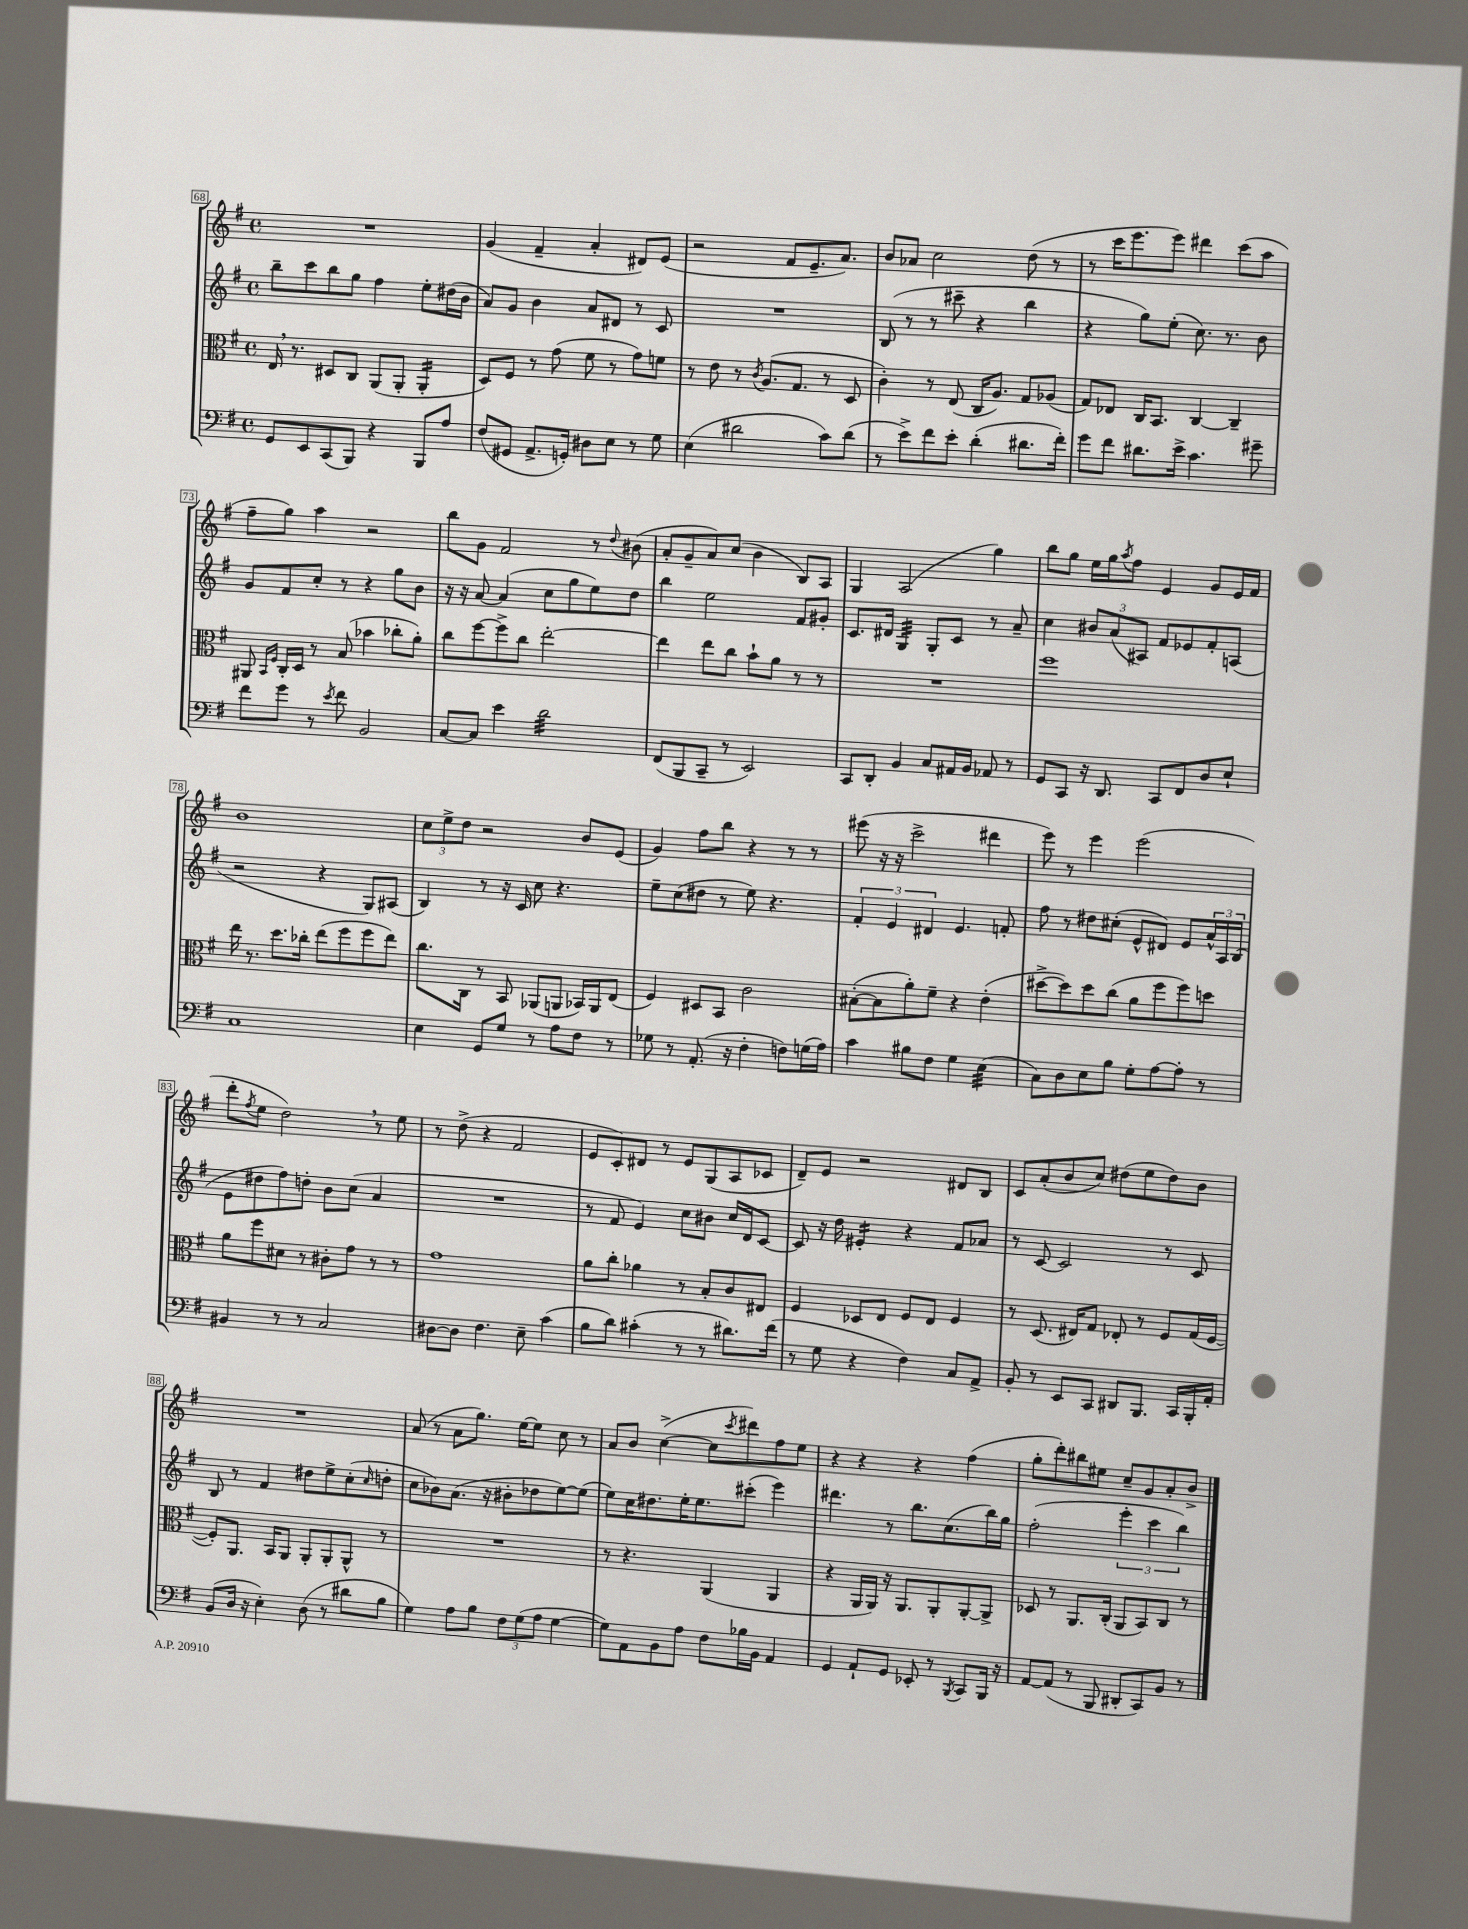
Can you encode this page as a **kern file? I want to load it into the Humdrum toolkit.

**kern	**kern	**kern	**kern
*staff4	*staff3	*staff2	*staff1
*clefF4	*clefC3	*clefG2	*clefG2
*k[f#]	*k[f#]	*k[f#]	*k[f#]
*M4/4	*M4/4	*M4/4	*M4/4
*met(c)	*met(c)	*met(c)	*met(c)
8GG/L	16E/	8bb~\L	1r
.	8.r	.	.
8EE/	.	8ccc\	.
(8CC/	8D#/L	8bb\	.
8BBB/J)	8C/J	8gg\J	.
4r	(8AA/L	4ff#\	.
.	8AA'/J	.	.
8BBB/L	4AA'/	8ee'\L	.
8A/J	.	(16dd#\L	.
.	.	16b\JJ	.
=	=	=	=
(8F#/L	8D/L)	8a/L)	(4g/
8GG#/J	8F#/J	8g/J	.
8.AA^/L	8r	4b\	4f#~/
.	(8g\	.	.
16GG'/Jk)	.	.	.
8D#\L	8f#\	8a/L	4a'/
8E\J	8r	8d#/J	.
8r	8g\L)	8r	8d#/L)
8G\	8f\J	8c/	(8e/J
=	=	=	=
(4E\	8r	1r	2r
.	8e\	.	.
2d#\	8r	.	.
.	8qc/	.	.
.	(8.A/L	.	.
.	.	.	8f#/L
.	8.G/J	.	.
.	.	.	8.e~/
8c\L)	8r	.	.
.	.	.	8.a/J)
(8d#\J	8D/	.	.
=	=	=	=
8r	4c'\)	(8B/	8b/L
8e^\L)	.	8r	8a-/J
8f#\	8r	8r	2cc\
8e'\J	(8E/	8ccc#~\	.
(4d'\	16C/LK	4r	.
.	8.A/J)	.	.
8.d#\L	8G/L	4bb\	(8dd\
.	(8A-/J	.	8r
16f#'\Jk)	.	.	.
=	=	=	=
8g\L	8G/L)	4r	8r
8f#\J	8E-/J	.	16ccc\LK
.	.	.	8.eee\
8.d#\L	16C/LK	8gg\L)	.
.	8.BB/J	.	.
.	.	(8ee'\J	8eee\J)
16e^\Jk	.	.	.
4.c\	[4C/	8.cc\)	4ddd#\
.	.	8.r	.
.	4C~/]	.	(8ccc\L
8g#~\	.	8b\	8aa\J
=	=	=	=
8f#\L	8AA#/	8g/L	8ff#~\L
.	16qqBB/LL	.	.
.	16qqF#/JJ	.	.
8g\J	16C'/LL	8f#/	8gg\J)
.	16D/JJ	.	.
8r	8r	8cc'/J	4aa\
8qe/	.	.	.
8f#\	(8B/	8r	.
2BB/	4b-\	4r	2r
.	8cc-'\L	8gg\L	.
.	8a'\J)	8b\J	.
=	=	=	=
[8C/L	8cc\L	16r	8bb\L
.	.	16r	.
8C/]J	[8ff#\	[8a/	8g\J
4e\	8ff#^\]	(4a/]	2f#/
.	8cc\J	.	.
2d\	[2ee'\	8cc\L	.
.	.	8gg\	.
.	.	8ee\)	8r
.	.	.	8qqdd/
.	.	8dd\J	(8b#\
=	=	=	=
(8FF#/L	4ee\]	4bb\	8a'/L
8BBB/	.	.	8g~/
8CC~/J	8ee\L	2ee\	8a/)
8r	8cc\J	.	(8cc/J
2EE/)	8b`\L	.	4b\
.	8a\J	.	.
.	8r	8f#/L	8B/L)
.	8r	8g#'/J	8A/J
=	=	=	=
8CC/L	1r	8.c/L	4G/
8DD'/J	.	.	.
.	.	16d#/Jk	.
4BB/	.	4G/	(2A/
8C/L	.	8G'/L	.
16AA#/L	.	8c/J	.
16BB/JJ	.	.	.
8AA-/	.	8r	4gg\)
8r	.	8a~/	.
=	=	=	=
8GG/L	1ff#	4cc\	8bb\L
8CC/J	.	.	8gg\J
16r	.	12b#/L	16ee\LL
8.DD/	.	.	16gg\J
.	.	(12a/	.
.	.	.	8qaa/
.	.	.	8ff#\J
.	.	12A#/J)	.
8CC/L	.	8f#/L	4e/
8FF#/	.	8e-/	.
8D/	.	8f#'/	8g/L
8E`/J	.	(8A/J	16e/L
.	.	.	16f#/JJ
=	=	=	=
1C	16ee\	2r	1b
.	8.r	.	.
.	8.dd\L	.	.
.	16cc-'\Jk	.	.
.	(8ee\L	4r	.
.	8ff#\	.	.
.	8ff#\	8G/L)	.
.	8ee\J)	(8A#/J	.
=	=	=	=
4E\	8.cc\L	4B/)	12cc\L
.	.	.	12ee^\
.	.	.	12dd\J
.	16C\Jk	.	.
8GG/L	8r	8r	2r
8G/J	8BB/	16r	.
.	.	16c/	.
8r	(8AA-/L	8cc\	.
8A\L	8AA/J	4.r	.
8F#\J	16BB-/LL)	.	8b/L
.	16AA/J	.	.
8r	(8E/J	.	(8e/J
=	=	=	=
8G-\	4F#/)	8ee~\L	4g/)
8r	.	(8cc\	.
(8.AA'/	8D#/L	8dd#\J	8ff#\L
.	8BB/J	8r	8bb\J
16r	.	.	.
4F#'\	2c\	8ee\)	4r
.	.	4.r	.
8F\L)	.	.	8r
(16G\L	.	.	8r
16A\JJ)	.	.	.
=	=	=	=
4c\	([8B#'\L	6f#'/	(8eee#\
.	8B#\]	.	16r
.	.	6e/	.
.	.	.	16r
8B#\L	8a'\)	.	2ccc^\
.	.	6d#/	.
8F#\J	8f#~\J	.	.
4G\	4r	4.e/	.
(4E\	(4e'\	.	4ddd#\
.	.	8f'/	.
=	=	=	=
8C\L)	[8dd#^\L	8ff#\	8eee\)
8D\	8dd#\])	8r	8r
8E\	8dd#\	8dd#\L	4eee\
8B\J	(8cc\J	(8cc#'\J	.
8G'\L	8a\L	8e^^/L	(2eee\
[8A\	8ff#\	8d#/J)	.
8A'\]J	8ff#\)	8e/L	.
8r	8dd\J	24a^^/L	.
.	.	24A/	.
.	.	(24B/JJ	.
=	=	=	=
4BB#/	8a\L	8e\L	8ddd'\L
.	.	.	8qff#/
.	8ff#\	8dd#\	8ee\J
8r	8d#\J	8ff#\)	2dd\)
8r	8r	8dd'\J	.
2C/	8c#'\L	8b\L	.
.	8g\J	(8cc\J	.
.	8r	4a/	8r
.	8r	.	8ee\
=	=	=	=
[8D#\L	1g	1r	8r
8D#\]J	.	.	(8dd^\
4.F#\	.	.	4r
.	.	.	2f#/
8E~\	.	.	.
(4c\	.	.	.
=	=	=	=
8B\L	8a\L	8r	8e/L
8d\J)	8cc'\J	8f#/	8c'/)
(4c#'\	4a-\	4e/)	8d#/J
.	.	.	8r
8r	8r	8cc\L	8e/L
8r	8B'/L	8b#\J	(8G/
8.d#\L)	8c/	16cc/LL	8A/
.	.	16d/J	.
.	8E#/J	[8c/J	8c-/J
(16f#\Jk	.	.	.
=	=	=	=
8r	4F#/	8c/]	8d~/L)
8G\	.	16r	8e/J
.	.	16dd\	.
4r	8D-/L	4e#'/	2r
.	8E/J	.	.
4F#\)	8F#/L	4r	.
.	8E/J	.	.
8C/L	4F#/	8f#/L	8d#/L
8AA^/J	.	8a-/J	8B/J
=	=	=	=
8BB'/	8r	8r	8c/L
8r	(8.D/	[8c/	(8a'/
8EE/L	.	2c/]	8b/
.	16E#/LK)	.	.
8CC/J	8G/J	.	8cc/J)
8DD#/L	8E-'/	.	(8dd#\L
8.BBB/J	8r	.	8ee\
.	8F#/L	8r	8dd#\)
16CC/LL	.	.	.
16BBB'/	(16G/L	8c/	8b\J
16AA'/JJ	[16F#/JJ	.	.
=	=	=	=
(8BB/L	8F#'/]L)	8B/	1r
16D/Jk	8.AA/J	8r	.
16r	.	.	.
4E'\)	.	4f#/	.
.	16BB/LK	.	.
.	8AA/J	.	.
(8D\	8AA'/L	8dd#\L	.
8r	8AA'/	8ee^\	.
8d#\L	8AA^^/J	(8cc'\	.
.	.	16qqcc/	.
8B\J	8r	8dd'\J	.
=	=	=	=
4G\)	1r	8cc\L	(8a/
.	.	8b-\)	8r
8A\L	.	(8.a\J	8a\L
8B\J	.	.	8.gg\J)
.	.	16r	.
12F#\L	.	8b#'\L	.
.	.	.	[16ee\LK
(12G\	.	.	.
.	.	8dd-\	8ee\]J
12A\J	.	.	.
[4G\	.	[8ee\)	8cc\
.	.	(8ee\]J	8r
=	=	=	=
8G\]L)	8r	8ee\L)	8a/L
8AA\	4.r	16cc\K	8b/J
.	.	8.dd#\	.
8BB\	.	.	([4cc^\
8A\J	.	16ee'\K	.
.	.	8.ee\	.
8F#\L	(4AA/	.	8cc\]L
.	.	.	8qccc/
16B-\L	.	(8ccc#'\J	8ddd#\)
16BB\JJ	.	.	.
4AA/	4AA/	4eee\)	8ff#\
.	.	.	8ee\J
=	=	=	=
4GG/	4r	4.ddd#\	4r
8AA`/L	16AA/LL	.	4r
.	16AA/JJ)	.	.
8GG/J	16r	8r	.
.	8.AA/L	.	.
8EE-'/	.	8.bb\L	4r
8r	8AA'/	.	.
.	.	(8.cc\	.
8qBBB/	.	.	.
8CC/L	[8AA'/	.	(4ff#\
16BBB/Jk	8AA^/]J	16bb\L)	.
16r	.	16gg\JJ	.
=	=	=	=
[8AA/L	8D-/	(2ff#'\	8gg'\L
(8AA/]J	8r	.	8ddd'\)
8r	8.AA/L	.	8bb#\
8BBB/	.	.	8ee#\J
.	(16C'/Jk	.	.
8DD#'/L	8AA/L	6eee'\	8cc~/L
8CC/)	8BB/)	.	8g/
.	.	6ccc\	.
8BB/J	8C/J	.	8a'/
.	.	6bb\)	.
8r	8r	.	8b^/J
==	==	==	==
*-	*-	*-	*-
